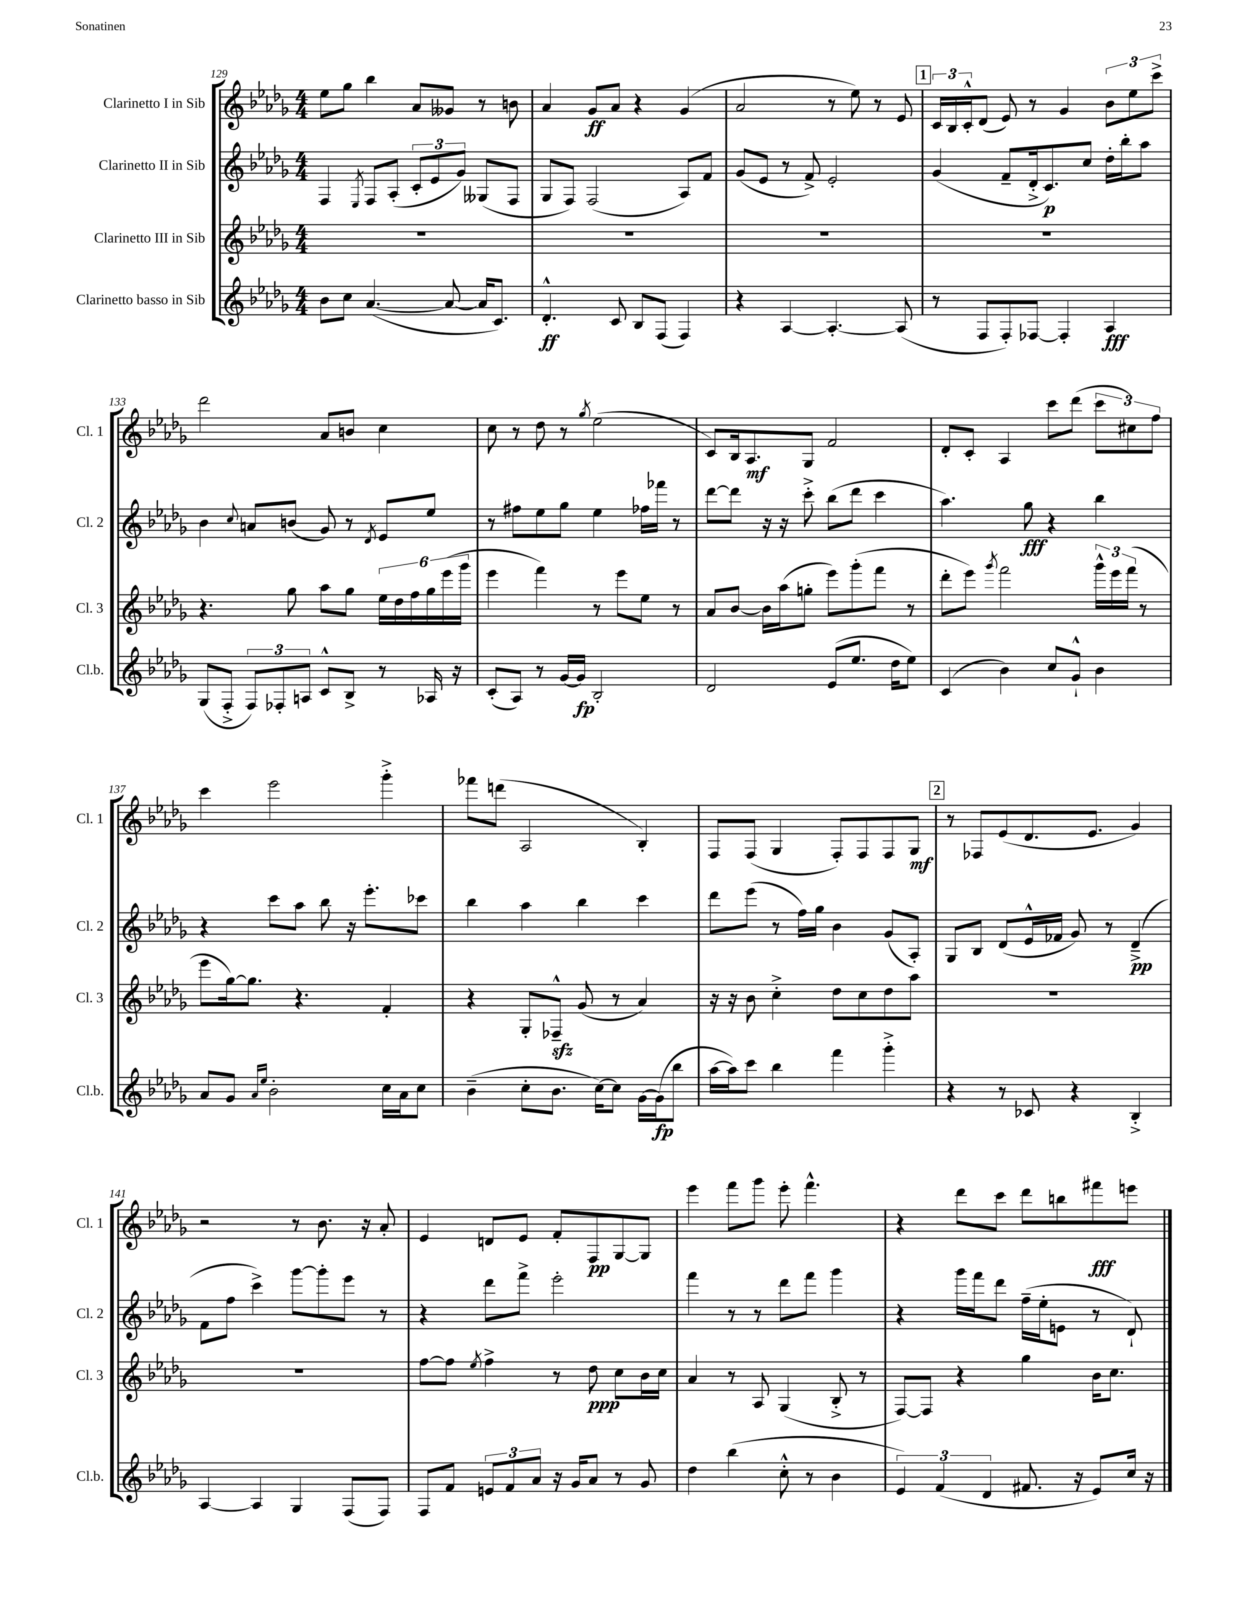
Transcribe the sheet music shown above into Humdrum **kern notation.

**kern	**kern	**kern	**kern
*staff4	*staff3	*staff2	*staff1
*clefG2	*clefG2	*clefG2	*clefG2
*k[b-e-a-d-g-]	*k[b-e-a-d-g-]	*k[b-e-a-d-g-]	*k[b-e-a-d-g-]
*M4/4	*M4/4	*M4/4	*M4/4
8b-	1r	4F	8ee-
8cc	.	.	8gg-
.	.	8qE-	.
([4.a-	.	8F	4bb-
.	.	(8A-'	.
.	.	12c'	8a-
.	.	12e-	.
8a-_	.	.	8g--
.	.	12g-)	.
16a-]	.	(8G--	8r
8.c)	.	.	.
.	.	8F	8b
=	=	=	=
4.d-'^^	1r	8G-	4a-
.	.	8F)	.
.	.	(2F	8g-
8c	.	.	8a-
8B-	.	.	4r
(8F	.	.	.
4F)	.	8A-)	(4g-
.	.	8f	.
=	=	=	=
4r	1r	(8g-	2a-
.	.	8e-	.
[4A-	.	8r	.
.	.	8f^)	.
4.A-'_	.	2e-'	8r
.	.	.	8ee-)
.	.	.	8r
(8A-]	.	.	8e-
=	=	=	=
8r	1r	(4g-	24c
.	.	.	24B-
.	.	.	24c'^^
8F	.	.	(8d-
8F')	.	8f~	8e-)
[8F-	.	16d-'^	8r
.	.	8.c)	.
4F-']	.	.	4g-
.	.	8cc	.
4A-	.	16dd-'	12b-
.	.	16bb-'	.
.	.	.	12ee-
.	.	8aa-	.
.	.	.	12ccc^
=	=	=	=
(8G-	4.r	4b-	2ddd-
8F'^	.	.	.
.	.	8qqcc	.
12F)	.	8a	.
12F-'	.	.	.
.	8gg-	(8b	.
12A	.	.	.
8c^^	8aa-	8g-)	8a-
8B-^	8gg-	8r	8b
.	.	8qd-	.
8r	24ee-	8e-	4cc
.	24dd-	.	.
.	24ff	.	.
16A-	24gg-	8ee-	.
.	(24eee-	.	.
16r	.	.	.
.	24ggg-	.	.
=	=	=	=
(8c'	4eee-	8r	8cc
8A-)	.	8ff#	8r
8r	4fff)	8ee-	8dd-
[16g-	.	8gg-	8r
16g-]	.	.	.
.	.	.	8qgg-
2B-'	8r	4ee-	(2ee-
.	8eee-	.	.
.	8ee-	16ff-	.
.	.	16fff-	.
.	8r	8r	.
=	=	=	=
2d-	8a-	[8ddd-	8c)
.	[8b-	8ddd-]	16B-
.	.	.	8.A-
.	16b-]	16r	.
.	(16aa-	16r	.
.	8gg'	8ccc'^	8G-
(8e-	8eee-)	(8bb-	2f
8.ee-	(8ggg-'	8ddd-	.
.	8fff	4ccc	.
16dd-	.	.	.
8ee-)	8r	.	.
=	=	=	=
(4c	8ddd-'	4.aa-)	8d-'
.	8eee-)	.	8c'
.	8qggg-	.	.
4b-)	2fff	.	4A-
.	.	8gg-	.
8cc	.	4r	8ccc
8g-`^^	.	.	(8ddd-
4b-	24ggg-^^	4bb-	12ccc
.	24eee-	.	.
.	(24fff	.	12cc#)
.	8r	.	.
.	.	.	12ff
=	=	=	=
8a-	8eee-	4r	4ccc
8g-	[16gg-)	.	.
.	8.gg-]	.	.
16qqa-	.	.	.
16qqee-	.	.	.
2b-'	.	8ccc	2eee-
.	4.r	8aa-	.
.	.	8bb-	.
.	.	16r	.
.	.	8.eee-'	.
16cc	4f'	.	4ggg-'^
16a-	.	.	.
8cc	.	8ccc-	.
=	=	=	=
(4b-~	4r	4bb-	8fff-
.	.	.	(8ddd
8cc'	8G-'	4aa-	2A-
8.b-	8F-~^^	.	.
.	(8g-	4bb-	.
[16cc)	.	.	.
8cc]	8r	.	.
[16g-	4a-)	4ccc	4B-')
(16g-]	.	.	.
8bb-	.	.	.
=	=	=	=
[16aa-	16r	8ddd-	8F
16aa-])	16r	.	.
8ccc	8b-	(8eee-	(8F
4bb-	4cc'^	8r	4G-
.	.	16ff)	.
.	.	16gg-	.
4fff	8dd-	4b-	8F')
.	8cc	.	8F
4ggg-'^	8dd-	(8g-	8F
.	8aa-	8A-')	8G-
=	=	=	=
4r	1r	8G-	8r
.	.	8B-	8F-
8r	.	(8d-	(8e-
8c-	.	16e-^^	8.d-
.	.	16f-	.
4r	.	8g-)	.
.	.	.	8.e-
.	.	8r	.
4B-'^	.	(4d-~^	4g-)
=	=	=	=
[4A-	1r	8f	2r
.	.	8ff	.
4A-]	.	4ccc^)	.
4G-	.	[8ggg-	8r
.	.	8ggg-']	8.b-
(8F	.	8eee-	.
.	.	.	16r
8F)	.	8r	8a-'
=	=	=	=
8F	[8ff	4r	4e-
8f	8ff]	.	.
.	8qee-	.	.
12e	4ff^	8ddd-	8d
12f	.	.	.
.	.	8fff^	8e-
12a-	.	.	.
16r	8r	2eee-'	8f'
16g-	.	.	.
8a-	8dd-	.	8F
8r	8cc	.	[8G-
8g-	16b-	.	8G-]
.	16cc	.	.
=	=	=	=
4dd-	4a-	4fff	4eee-
(4bb-	8r	8r	8fff
.	8A-	8r	8ggg-
8cc'^^	(4G-	8ddd-	8eee-'
8r	.	8fff	4.fff^^
4b-	8B-'^	4ggg-	.
.	8r	.	.
=	=	=	=
6e-)	[8F)	4r	4r
.	8F]	.	.
(6f	.	.	.
.	4r	16ggg-	8ddd-
.	.	16fff	.
6d-	.	.	.
.	.	8ddd-	8ccc
8.f#	4gg-	(16ff~	8ddd-
.	.	16ee-'	.
.	.	8e	8bb
16r	.	.	.
8e-)	16b-	8r	8fff#
.	8.cc	.	.
16cc	.	8d-`)	8eee
16r	.	.	.
==	==	==	==
*-	*-	*-	*-
